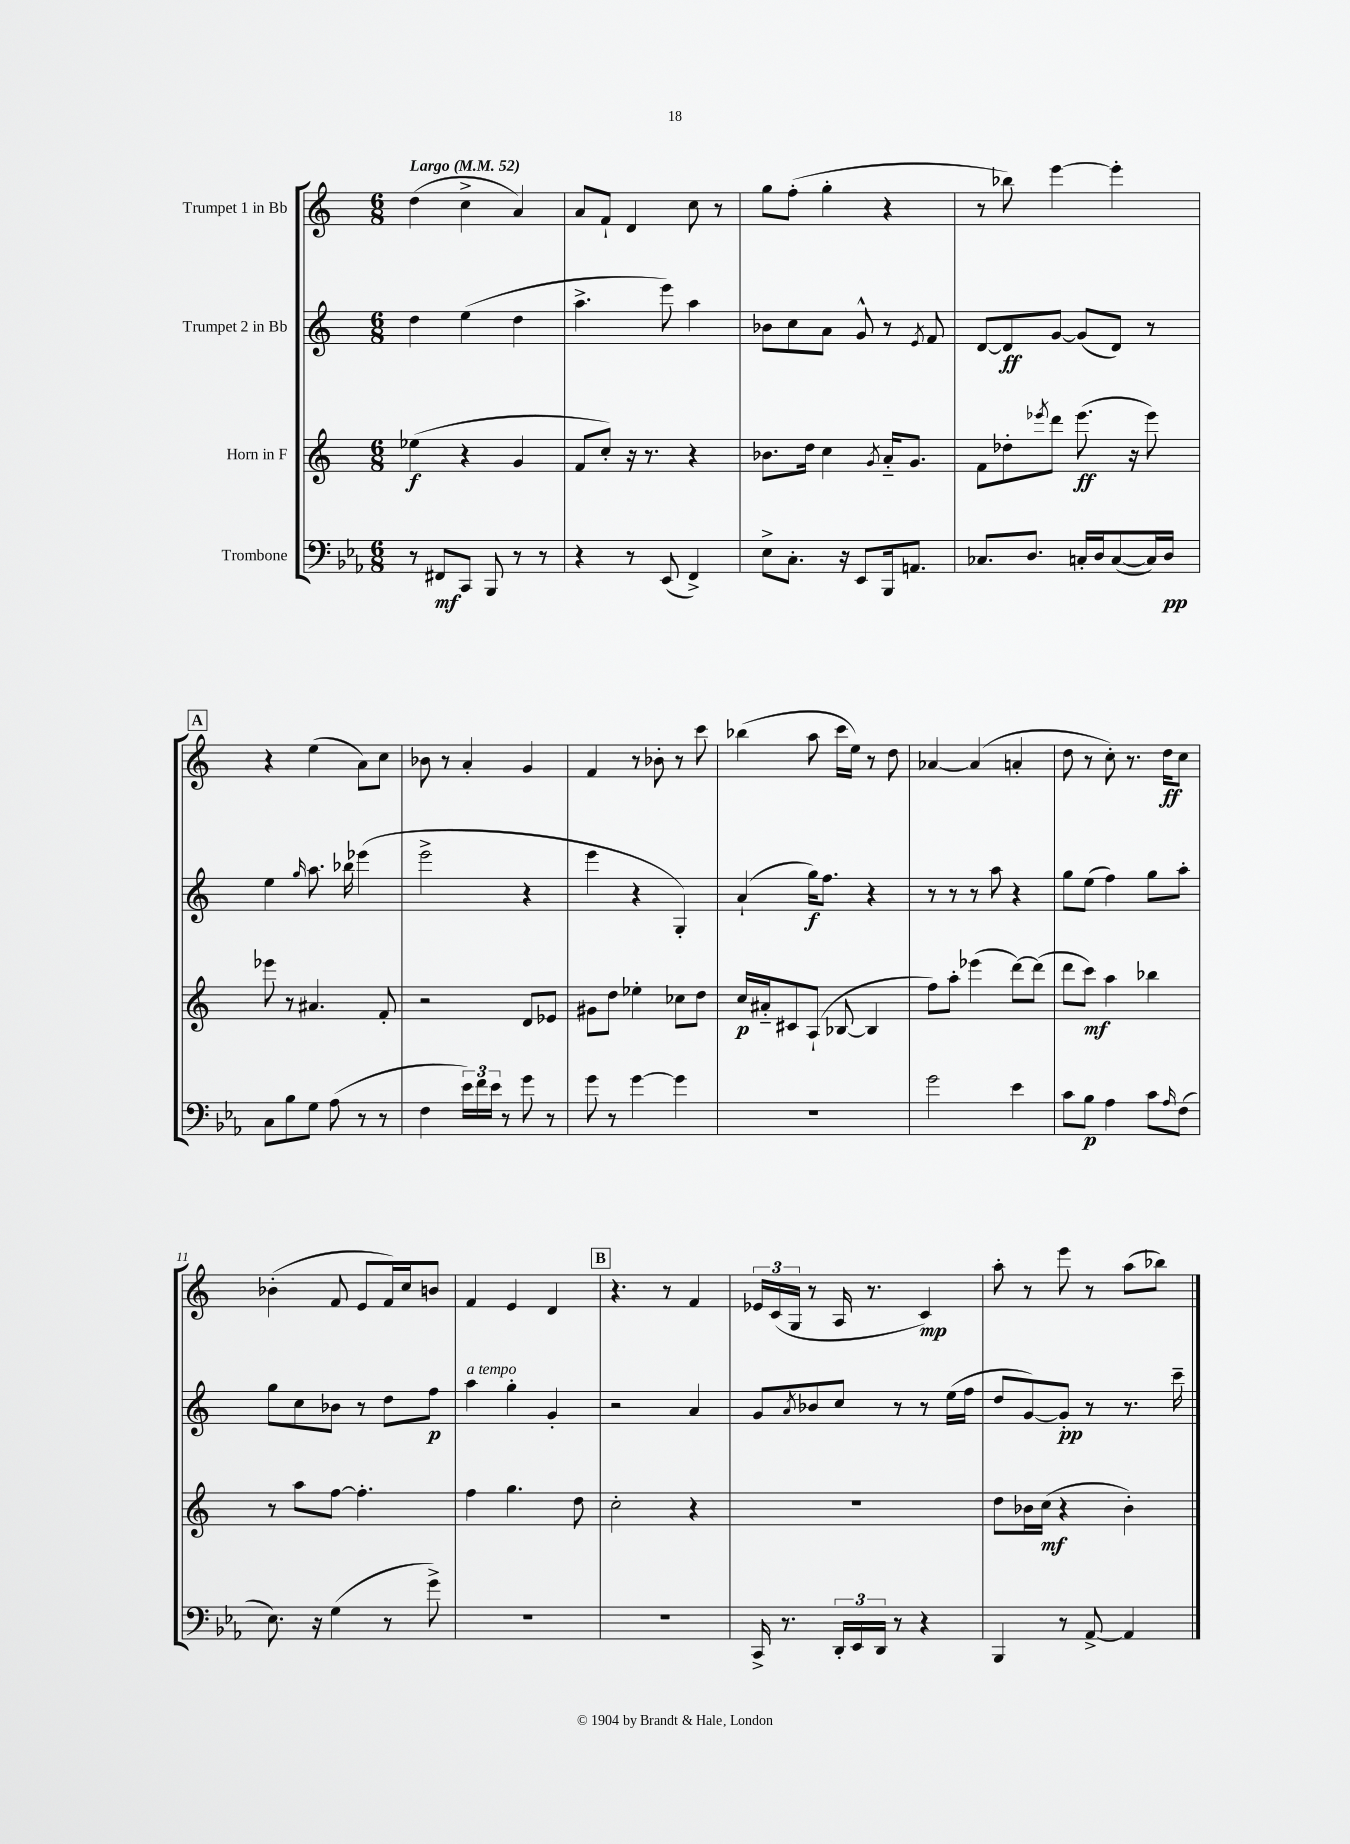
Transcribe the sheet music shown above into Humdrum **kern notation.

**kern	**kern	**kern	**kern
*staff4	*staff3	*staff2	*staff1
*clefF4	*clefG2	*clefG2	*clefG2
*k[b-e-a-]	*k[]	*k[]	*k[]
*M6/8	*M6/8	*M6/8	*M6/8
*MM52	*MM52	*MM52	*MM52
8r	(4ee-	4dd	(4dd
8FF#	.	.	.
8CC	4r	(4ee	4cc^
8BBB-	.	.	.
8r	4g	4dd	4a)
8r	.	.	.
=	=	=	=
4r	8f	4.aa^	8a
.	8cc')	.	8f`
8r	16r	.	4d
.	8.r	.	.
(8EE-	.	8eee)	.
4FF^)	4r	4aa	8cc
.	.	.	8r
=	=	=	=
8E-^	8.b-	8b-	8gg
8.C'	.	8cc	(8ff'
.	16dd	.	.
.	4cc	8a	4gg'
16r	.	.	.
8EE-	.	8g^^	.
.	8qg	.	.
16BBB-	16a'~	8r	4r
8.AA	8.g	.	.
.	.	8qe	.
.	.	8f	.
=	=	=	=
8.C-	8f	[8d	8r
.	8dd-'	8d]	8bb-)
8.D	.	.	.
.	8qeee-	.	.
.	8ddd	[8g	[4eee
16C'	(8.eee-	(8g]	.
16D	.	.	.
([8C	.	8d)	4eee']
.	16r	.	.
16C])	8eee-)	8r	.
16D	.	.	.
=	=	=	=
8C	8eee-	4ee	4r
8B-	8r	.	.
.	.	16qqgg	.
8G	4.a#	8.aa	(4ee
(8A-	.	.	.
.	.	16bb-	.
8r	.	(4eee-	8a)
8r	8f'	.	8cc
=	=	=	=
4F	2r	2eee^	8b-
.	.	.	8r
24e-)	.	.	4a'
24f	.	.	.
24e-	.	.	.
8r	.	.	.
8g	8d	4r	4g
8r	8e-	.	.
=	=	=	=
8g	8g#	4eee	4f
8r	8dd	.	.
[4g	4ee-'	4r	8r
.	.	.	8b-'
4g]	8cc-	4G')	8r
.	8dd	.	8ccc
=	=	=	=
2.r	16cc	(4a`	(4bb-
.	16a#'~	.	.
.	8c#	.	.
.	(8A`	16gg)	8aa
.	.	8.ff	.
.	[8B-	.	16ccc
.	.	.	16ee)
.	4B-]	4r	8r
.	.	.	8dd
=	=	=	=
2g	8ff)	8r	[4a-
.	8aa'	8r	.
.	(4eee-	8r	(4a-]
.	.	8aa	.
4e-	[8ddd)	4r	4a'
.	(8ddd]	.	.
=	=	=	=
8c	8ddd	8gg	8dd
8B-	8ccc)	(8ee	8r
4A-	4aa	4ff)	8cc')
.	.	.	8.r
8c	4bb-	8gg	.
.	.	.	16dd
16qqA-	.	.	.
(8F	.	8aa'	8cc
=	=	=	=
8.E-)	8r	8gg	(4b-'
.	8aa	8cc	.
16r	.	.	.
(4G	[8ff	8b-	8f
.	4.ff']	8r	8e
8r	.	8dd	16f)
.	.	.	16cc
8g^)	.	8ff	8b
=	=	=	=
2.r	4ff	4aa	4f
.	4.gg	4gg'	4e
.	.	4g'	4d
.	8dd	.	.
=	=	=	=
2.r	2cc'	2r	4.r
.	.	.	8r
.	4r	4a	4f
=	=	=	=
16CC^	2.r	8g	24e-
.	.	.	(24c
8.r	.	.	.
.	.	.	24G
.	.	8qa	.
.	.	8b-	8r
24DD'	.	8cc	16A
24EE-	.	.	.
.	.	.	8.r
24DD	.	.	.
8r	.	8r	.
4r	.	8r	4c)
.	.	(16ee	.
.	.	16ff	.
=	=	=	=
4BBB-	8dd	8dd	8aa'
.	16b-	[8g)	8r
.	(16cc	.	.
8r	4r	8g']	8eee
[8AA-^	.	8r	8r
4AA-]	4b-')	8.r	(8aa
.	.	.	8bb-)
.	.	16ccc~	.
==	==	==	==
*-	*-	*-	*-
